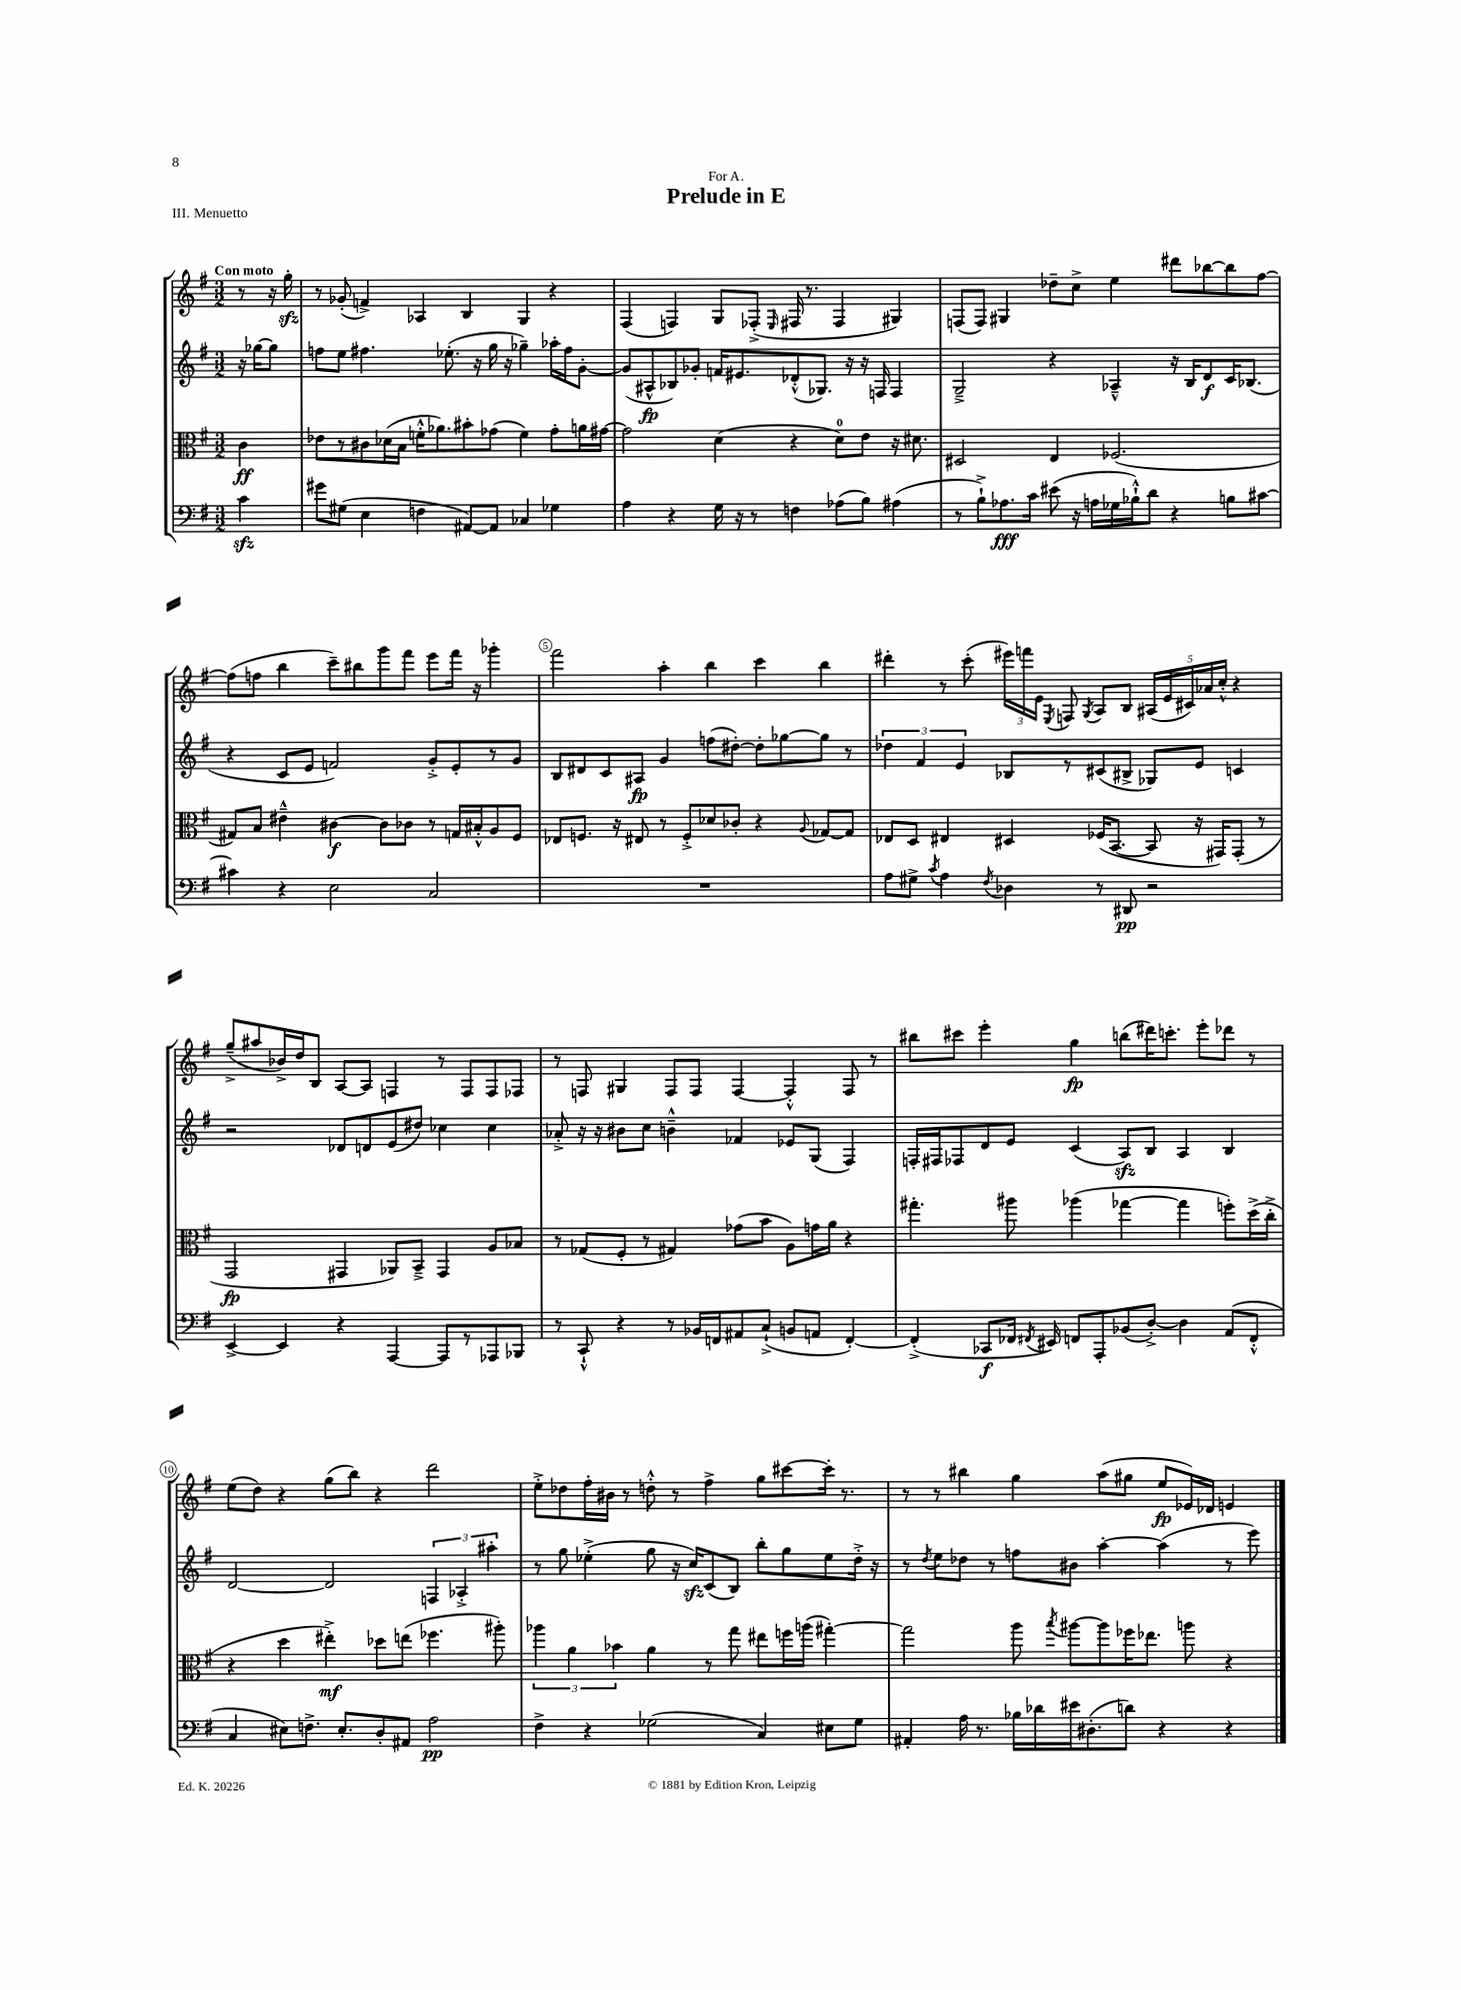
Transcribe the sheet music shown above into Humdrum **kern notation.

**kern	**kern	**kern	**kern
*staff4	*staff3	*staff2	*staff1
*clefF4	*clefC3	*clefG2	*clefG2
*k[f#]	*k[f#]	*k[f#]	*k[f#]
*M3/2	*M3/2	*M3/2	*M3/2
4c	4c	16r	8r
.	.	[16gg-	.
.	.	8gg-]	16r
.	.	.	16gg'
=	=	=	=
8g#	8e-	8ff	8r
(8G#	8r	8ee	(8g-'
4E	8c#	4.ff#	4f^)
.	(16d-	.	.
.	16B	.	.
4F	16f'^^	.	4A-
.	8.a-)	.	.
.	.	(8.ee-'	.
[8AA#)	8b#'	.	4B
.	.	16r	.
8AA#]	(8g-	16gg	.
.	.	16r	.
4C-	4f)	4gg-~)	4G
4G-	8g-'	16aa-'	4r
.	.	16ff#	.
.	16a	[8g'	.
.	[16g#	.	.
=	=	=	=
4A	2g#]	(8g]	(4F#
.	.	8A#^^	.
4r	.	8B-)	4F)
.	.	8g-'	.
16G	(4d	16f	8G
16r	.	8.e#	.
8r	.	.	(8F-'^
.	.	.	16qqE
4F	4r	(8d-'^^	16F#
.	.	.	8.r
.	.	8.G-)	.
(8A-	8d)	.	4F#
.	.	16r	.
8B)	8e	16r	.
.	.	16F	.
(4A#	16r	4F	4G#)
.	8.d#	.	.
=	=	=	=
8r	2D#	2G~^	(8F
8B`^)	.	.	8F)
8.A-	.	.	4G#
16c	.	.	.
(8e#	4E	4r	8dd-~
16r	.	.	8cc^
16A	.	.	.
16G-	(2.F-	4A-~^^	4ee
16B-`^^)	.	.	.
8d	.	.	.
4r	.	16r	8ddd#
.	.	16B	.
.	.	8d	[8bb-
8B	.	16c	8bb-]
.	.	(8.B-	.
[8c#	.	.	[8ff#
=	=	=	=
4c#]	8G#)	4r	(8ff#]
.	8B	.	8ff
4r	4e#~^^	8c	4bb
.	.	8e	.
2E	[4c#	2f)	8ccc~)
.	.	.	8bb#
.	8c#]	.	8ggg
.	8c-	.	8fff#
2C	8r	8g'^	8eee
.	16G	8e'	16fff#
.	16B#'^^	.	16r
.	8A	8r	4ggg-'
.	8F#	8g	.
=	=	=	=
1.r	8E-	8B	2fff#
.	8.F	8d#	.
.	.	8c	.
.	16r	.	.
.	8E#	8A#	.
.	8r	4g	4aa'
.	8F'^	.	.
.	8d-	(8ff	4bb
.	8c-'	[8dd#')	.
.	4r	8dd#']	4ccc
.	.	[8gg-	.
.	8qqA	.	.
.	[8G-	8gg-]	4bb
.	8G-]	8r	.
=	=	=	=
8A	8E-	6dd-	4ddd#'
8G#^	8D	.	.
.	.	6f#	.
8qc	.	.	.
4A	4E#	.	8r
.	.	6e	.
.	.	.	(8ccc'
8qF#	.	.	.
4D-	4D#	8B-	24eee#)
.	.	.	24fff
.	.	.	24e
.	.	.	8qE
.	.	8r	8F
.	.	.	8qG
8r	(16F-	(8c#	8A
.	[8.BB	.	.
8DD#	.	8B#^	8B
2r	8BB]	8G-)	(20A#
.	.	.	20e
.	.	.	20c#)
.	16r	8e	.
.	.	.	20a-
.	16GG#)	.	.
.	.	.	20cc'^^
.	(8GG#'	4c	4r
.	8r	.	.
=	=	=	=
[4EE^	2GG	2r	(8gg~^
.	.	.	8aa#
4EE]	.	.	16b-^)
.	.	.	16dd
.	.	.	8B
4r	4GG#	8d-	[8A
.	.	8d	8A]
[4AAA	8AA-)	(8e	4F
.	8BB~^	8dd#)	.
8AAA]	4GG#	4cc-	8r
8r	.	.	8F
8AAA-	8A	4cc-	8F
8BBB-	8B-	.	8F-
=	=	=	=
8r	8r	8a-'^	8r
8CC`^^	(8G-	16r	8F
.	.	16r	.
4r	8F#'	8b#	4G#
.	8r	8cc	.
8r	4G#)	4b~^^	8F
16BB-	.	.	8F
16FF	.	.	.
8AA#	(8g-	4f-	[4F
(8C`^	8b	.	.
8BB	8A)	8e-	4F'^^]
8AA	16g	(8G	.
.	16a	.	.
[4FF')	4r	4F#)	8F
.	.	.	8r
=	=	=	=
(4FF'^]	4.gg#'	16F'	8bb#
.	.	16F#	.
.	.	8F-	8ccc#
8CC-	.	8d	4eee'
16FF-	8aa#	8e	.
8qFF#	.	.	.
16EE#)	.	.	.
8FF	(4aa-	(4c	4gg
8AAA'	.	.	.
(8BB-	[4gg-	8A)	(8bb
[8D'^)	.	8B	16ddd#)
.	.	.	8.ccc'
4D]	4gg-]	4A	.
.	.	.	8eee'
(8AA	8ff')	4B	8ddd-
8FF'^^	(16dd^	.	8r
.	16cc'^	.	.
=	=	=	=
4C	4r	[2d	(8ee
.	.	.	8dd)
8E#)	4dd	.	4r
8.F^	.	.	.
.	4ee#'^)	2d]	(8gg
8.E#'	.	.	.
.	.	.	8bb)
8D'	8dd-	.	4r
8AA#	(8ee	.	.
2A	4.ff-	6F	2ddd
.	.	6A-'^	.
.	.	6aa#'	.
.	8aa#')	.	.
=	=	=	=
4F#^	6aa-	8r	8ee'^
.	.	8gg	8dd-
.	6a	.	.
4r	.	(4ee-'^	16ff#'
.	.	.	16b#
.	6b-	.	.
.	.	.	8r
(2G-	4a	8gg	8dd'^^
.	.	16r	8r
.	.	16cc)	.
.	8r	(8c	4ff#^
.	8gg	8B)	.
4C)	8ee#	8bb'	8gg
.	16ff	8gg	[8ccc#
.	(16aa	.	.
8E#	[4gg#')	8ee-	16ccc#']
.	.	.	8.r
8G-	.	16dd'^	.
.	.	16r	.
=	=	=	=
4AA#'	2gg#]	8r	8r
.	.	8qdd	.
.	.	8ee	8r
16A	.	8dd-	4bb#
8.r	.	.	.
.	.	8r	.
16B-	8aa	8ff	4gg
16d-	.	.	.
.	8qbb	.	.
16e#	[8aa#	8b#	.
(8.D#'	.	.	.
.	8aa#]	[4aa'	(8aa
8d)	16ff-	.	8gg#
.	8.ee-	.	.
4r	.	(4aa]	8ee
.	8aa	.	16e-)
.	.	.	16d-
4r	4r	8r	4e
.	.	8eee)	.
==	==	==	==
*-	*-	*-	*-
